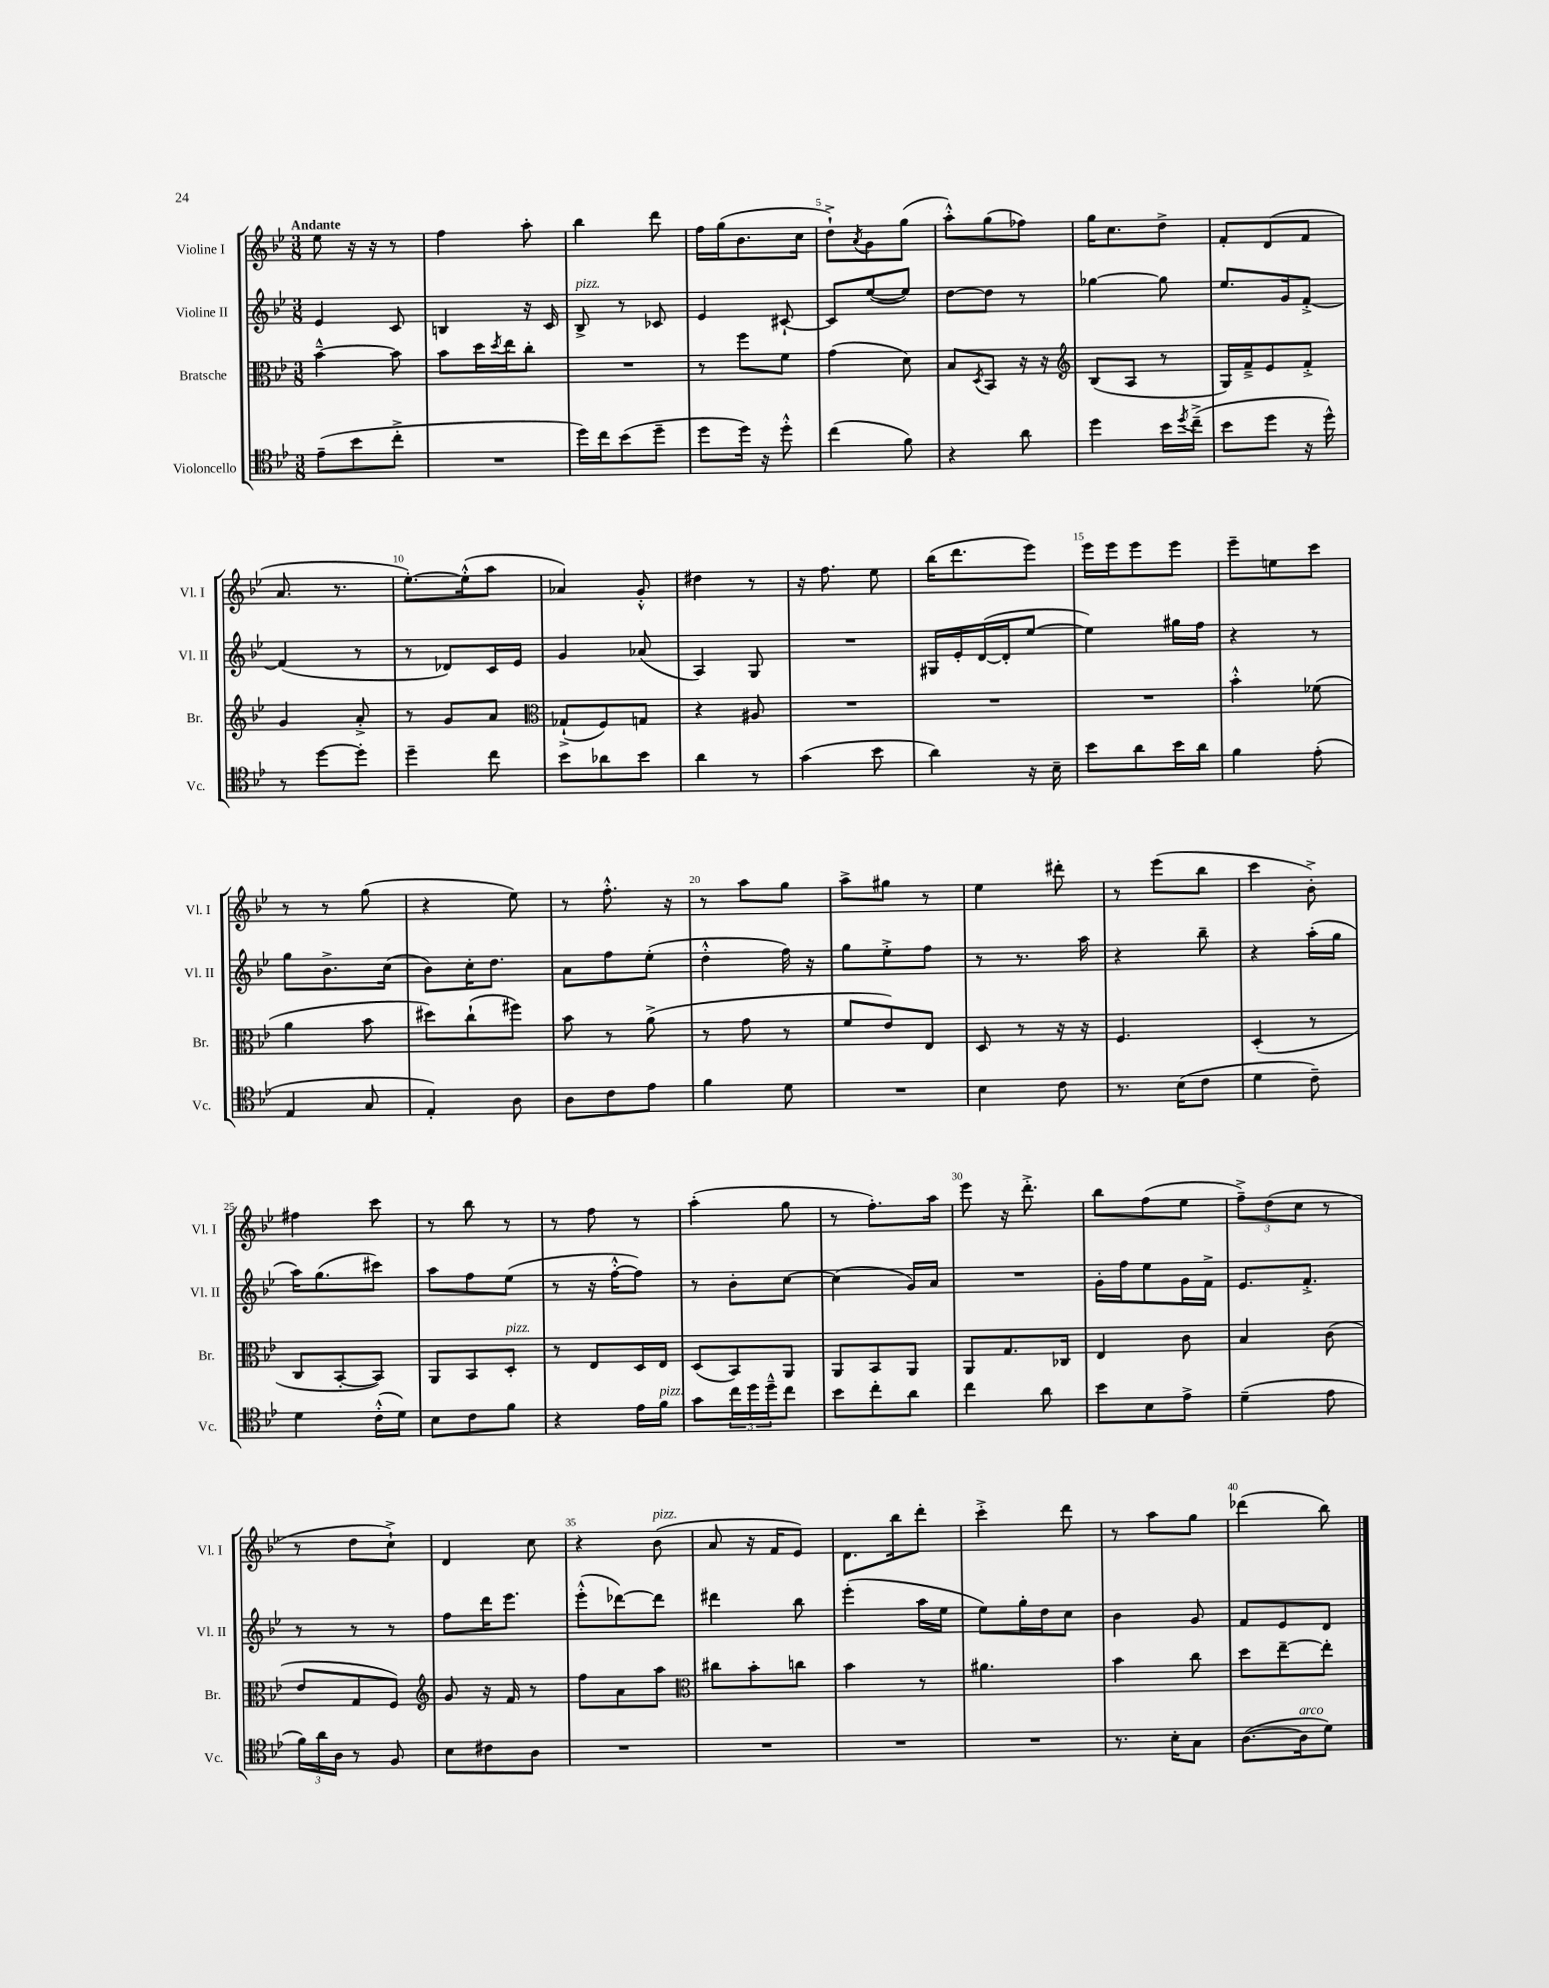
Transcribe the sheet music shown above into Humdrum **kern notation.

**kern	**kern	**kern	**kern
*staff4	*staff3	*staff2	*staff1
*clefC4	*clefC3	*clefG2	*clefG2
*k[b-e-]	*k[b-e-]	*k[b-e-]	*k[b-e-]
*M3/8	*M3/8	*M3/8	*M3/8
(8e-~	[4b-~^^	4e-	8ee-
8b-	.	.	16r
.	.	.	16r
8cc'^	8b-]	8c	8r
=	=	=	=
4.r	8b-	4B	4ff
.	16dd	.	.
.	8qdd	.	.
.	16ee-	.	.
.	8cc'	16r	8aa'
.	.	16c	.
=	=	=	=
16dd)	4.r	8B-^	4bb-
16cc	.	.	.
(8b-	.	8r	.
8dd~	.	8c-	8ddd
=	=	=	=
8dd	8r	4e-	16ff
.	.	.	(16gg
16dd)	8ff	.	8.b-
16r	.	.	.
8dd'^^	8f	[8c#`	.
.	.	.	16cc
=	=	=	=
(4cc	(4g	8c#]	8dd`^)
.	.	.	8qa
.	.	([8ee-	8g
8f)	8d)	8ee-])	(8gg
=	=	=	=
4r	8B-	[8dd	8aa'^^)
.	8qD	.	.
.	8BB-	8dd]	(8gg
8a	16r	8r	8ff-)
.	16r	.	.
=	=	=	=
*	*clefG2	*	*
4dd	(8B-	[4gg-	16gg
.	.	.	8.cc
.	8A	.	.
16b-	8r	8gg-]	8dd^
8qdd	.	.	.
(16cc~^	.	.	.
=	=	=	=
8b-	16G)	8.ee-	8f'
.	16f~^	.	.
8dd	8e-	.	(8d
.	.	16g	.
16r	8f'^	[8f'^	8f
16dd^^)	.	.	.
=	=	=	=
8r	4g	(4f]	8.a
[8dd	.	.	.
.	.	.	8.r
8dd']	8a'^	8r	.
=	=	=	=
4dd~	8r	8r	[8.ee-')
.	8g	8d-)	.
.	.	.	(16ee-'^^]
8cc	8a	16c	8aa
.	.	16e-	.
=	=	=	=
*	*clefC3	*	*
8b-	(8G-`^	4g	4a-)
8a-	8F)	.	.
8b-	8G	(8a-	8g'^^
=	=	=	=
4a	4r	4A)	4dd#
8r	8A#	8G	8r
=	=	=	=
(4g	4.r	4.r	16r
.	.	.	8.ff
8b-	.	.	8ee-
=	=	=	=
4a)	4.r	16G#	(16bb-
.	.	16e-'	8.ddd
.	.	([16d	.
.	.	16d']	.
16r	.	[8ee-	8eee-)
16B-~	.	.	.
=	=	=	=
8b-	4.r	4ee-])	16eee-
.	.	.	16eee-
8a	.	.	8eee-
16b-	.	16gg#	8eee-
16a	.	16ff	.
=	=	=	=
4f	4b-'^^	4r	8eee-~
.	.	.	8ee
(8e-'	(8f-	8r	8ccc
=	=	=	=
4E-	4a	8gg	8r
.	.	8.b-^	8r
8G	8b-	.	(8gg
.	.	(16cc	.
=	=	=	=
4E-')	8dd#)	8b-)	4r
.	(8cc`	16cc'	.
.	.	8.dd	.
8A	8ff#)	.	8ee-)
=	=	=	=
8A	8b-	8a	8r
8c	8r	8ff	8.ff'^^
8e-	(8a^	(8ee-'	.
.	.	.	16r
=	=	=	=
4f	8r	4dd'^^	8r
.	8g	.	8aa
8d	8r	16ff)	8gg
.	.	16r	.
=	=	=	=
4.r	8f	8gg	8aa^
.	8e-)	8ee-'^	8gg#
.	8E-	8ff	8r
=	=	=	=
4B-	8D	8r	4ee-
.	8r	8.r	.
8c	16r	.	8ddd#'
.	16r	16aa	.
=	=	=	=
8.r	4.F	4r	8r
.	.	.	(8eee-
(16B-	.	.	.
8c	.	8bb-~	8bb-
=	=	=	=
4d	(4D'	4r	4ccc
8c~)	8r	(16aa'	8b-'^)
.	.	16gg	.
=	=	=	=
4d	8C	16aa)	4ff#
.	.	(8.gg	.
.	[8BB-'	.	.
(16c'^^	8BB-])	8ccc#)	8ccc
16d)	.	.	.
=	=	=	=
8B-	8AA	8aa	8r
8c	8BB-	8ff	8bb-
8f	8D'	(8ee-	8r
=	=	=	=
4r	8r	8r	8r
.	8E-	16r	8ff
.	.	[16ff'^^	.
16e-	16D	8ff])	8r
16f	16E-	.	.
=	=	=	=
8g	(8D	8r	(4aa'
24cc	8BB-)	8b-'	.
24dd	.	.	.
24dd~^^	.	.	.
8cc	8AA	[8cc	8gg
=	=	=	=
8b-	8AA	(4cc]	8r
8cc'	8BB-	.	8.ff')
8a	8AA	16g)	.
.	.	16a	16aa
=	=	=	=
4cc	8AA	4.r	8eee-
.	8.G	.	16r
.	.	.	8.ddd'^
8a	.	.	.
.	16C-	.	.
=	=	=	=
8b-	4E-	16g'	8bb-
.	.	16ff	.
8B-	.	8ee-	(8ff
8e-^	8c	16g	8ee-
.	.	16f^	.
=	=	=	=
(4d~	4B-	8.e-	12ff~^)
.	.	.	(12dd
.	.	.	12cc
.	.	8.f'^	.
8e-	(8c	.	8r
=	=	=	=
24f)	8e-	8r	8r
24a	.	.	.
24A	.	.	.
8r	8G	8r	8dd
8F	8F)	8r	8cc`^)
=	=	=	=
*	*clefG2	*	*
8B-	8g	8ff	4d
8c#	16r	16ddd	.
.	16f	8.eee-	.
8A	8r	.	8cc
=	=	=	=
4.r	8ff	(8eee-'^^	4r
.	8a	[8ddd-)	.
.	8aa	8ddd-]	(8b-
=	=	=	=
*	*clefC3	*	*
4.r	8cc#	4ddd#	8a
.	8b-'	.	16r
.	.	.	16f
.	8cc	8bb-	8e-)
=	=	=	=
4.r	4b-	(4eee-'	8.d
.	.	.	16bb-
.	8r	16aa	8ddd'
.	.	16ee-	.
=	=	=	=
4.r	4.a#	8ee-)	4ccc'^
.	.	16gg'	.
.	.	16dd	.
.	.	8cc	8ddd
=	=	=	=
8.r	4b-	4b-	8r
.	.	.	8aa
16B-'	.	.	.
8G	8cc	8g	8gg
=	=	=	=
([8.A	8dd	8f	(4ddd-
.	[8ee-~	8e-	.
16A]	.	.	.
8d)	8ee-']	8d	8bb-)
==	==	==	==
*-	*-	*-	*-
